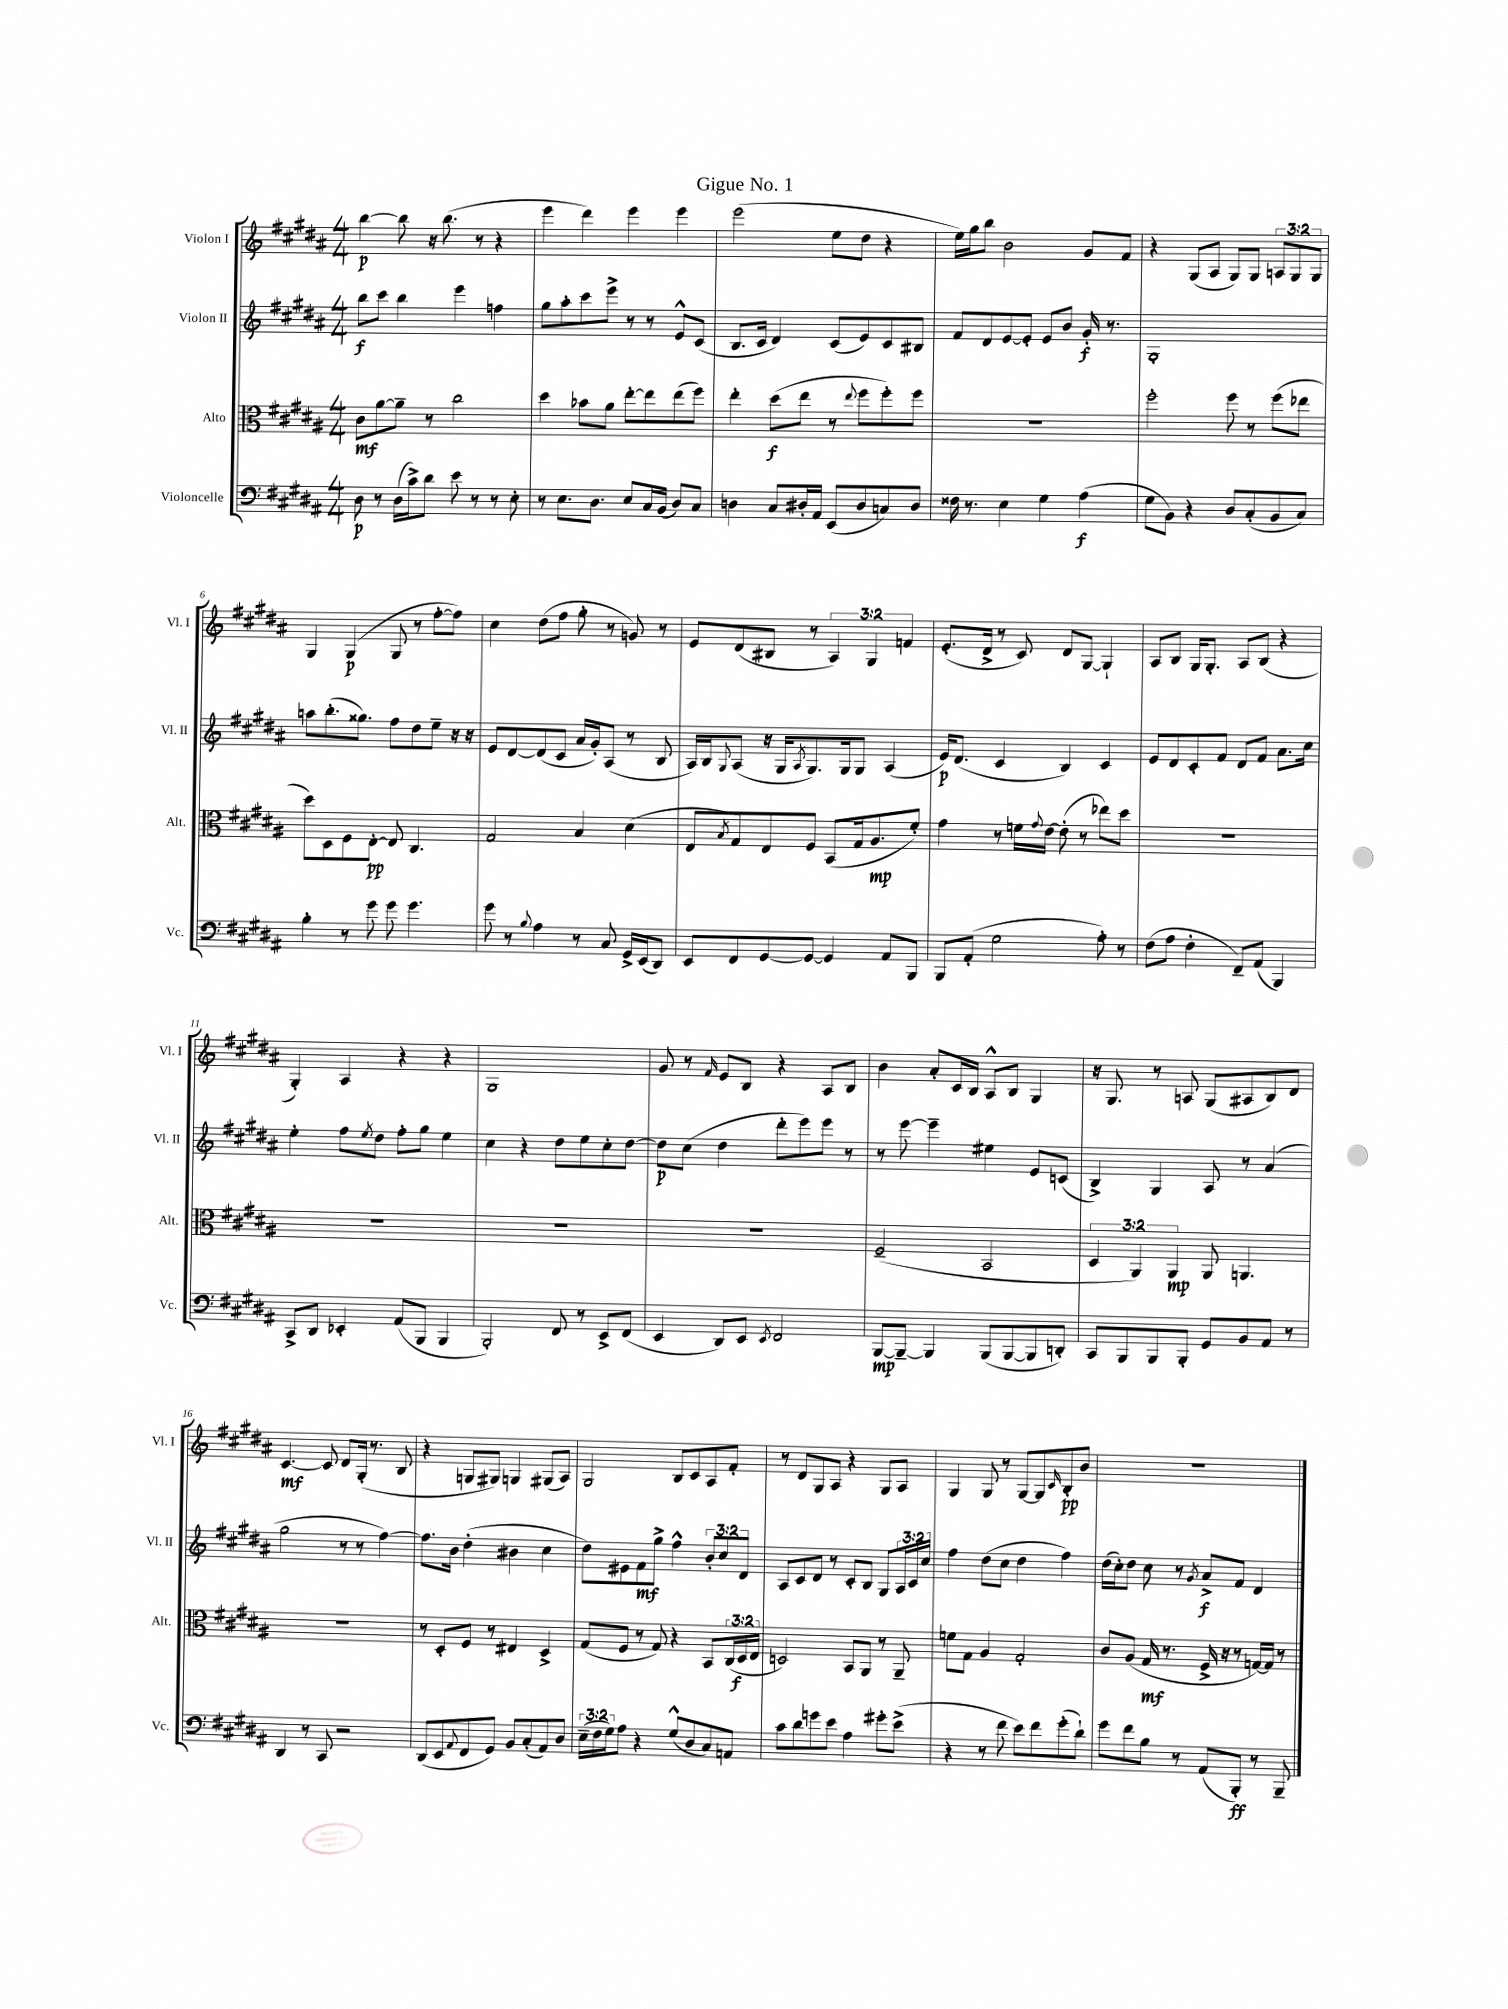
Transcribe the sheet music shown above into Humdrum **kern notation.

**kern	**kern	**kern	**kern
*staff4	*staff3	*staff2	*staff1
*clefF4	*clefC3	*clefG2	*clefG2
*k[f#c#g#d#a#]	*k[f#c#g#d#a#]	*k[f#c#g#d#a#]	*k[f#c#g#d#a#]
*M4/4	*M4/4	*M4/4	*M4/4
8D#	8c#	8bb	[4bb
8r	[8a#	8ccc#	.
(16D#	8a#~]	4bb	8bb]
16c#^)	.	.	.
8d#	8r	.	16r
.	.	.	(8.bb
8e	2cc#	4eee	.
8r	.	.	8r
8r	.	4ff	4r
8E'	.	.	.
=	=	=	=
8r	4dd#	8gg#	4eee
8.E	.	8aa#'	.
.	8b-	8ccc#	4ddd#)
8.D#	.	.	.
.	8a#	8eee^	.
8E	[8ee'	8r	4eee
16C#	8ee]	8r	.
(16BB	.	.	.
8D#)	(8ee	8e^^	4eee
8C#	8ff#)	(8c#	.
=	=	=	=
4D	4ee'	8.B	(2eee
.	.	16c#	.
8C#	(8dd#	4d#)	.
16D#'	8ee	.	.
16AA#	.	.	.
(8EE	8r	(8c#	8ee
.	8qqee	.	.
8D#	8ff#	8e)	8dd#
8C)	8ff#')	8c#	4r
8D#	8ff#	8B#	.
=	=	=	=
16F##	1r	8f#	16ee)
8.r	.	.	16gg#
.	.	8d#	8bb
4E	.	[8e	2b
.	.	8e']	.
4G#	.	8e	.
.	.	8b	.
(4A#	.	16g#'	8g#
.	.	8.r	.
.	.	.	8f#
=	=	=	=
8G#	2ff#'	1G#'	4r
8BB)	.	.	.
4r	.	.	(8G#
.	.	.	8A#
8D#	8ff#	.	8G#)
(8C#'	8r	.	8G#
8BB	(8ff#	.	12A
.	.	.	12G#
8C#)	8ee-	.	.
.	.	.	12G#
=	=	=	=
4B'	8dd#)	8aa	4G#
.	8D#	(8.bb'	.
8r	8F#	.	(4G#
.	.	8.gg##)	.
8g#	[8E'	.	.
8g#	8E]	8ff#	8G#
4.g#	4.C#	8dd#	8r
.	.	8ee~	[8ff#'
.	.	16r	8ff#])
.	.	16r	.
=	=	=	=
8g#	2G#	8e	4cc#
8r	.	[8d#	.
8qqB	.	.	.
4A#	.	(8d#]	(8dd#
.	.	8c#	8ff#
8r	4B	16a#	8gg#'
.	.	16g#')	.
8C#	.	(8A#	8r
16GG#^	(4d#	8r	8g)
(16EE	.	.	.
8DD#)	.	8B	8r
=	=	=	=
8EE	8E	16A#)	8e
.	.	16B	.
.	8qB	8qqG#	.
8FF#	8G#)	(8A#	(8d#
[8GG#	8E	16r	8B#
.	.	16G#	.
.	.	8qA#	.
8GG#_	8F#	8.G#)	8r
4GG#]	(8BB	.	6A#)
.	.	16G#	.
.	16G#	8G#	.
.	.	.	6G#
.	8.A#	.	.
8AA#	.	(4A#	.
.	.	.	6f
8BBB	8f#')	.	.
=	=	=	=
8BBB	4g#	16e)	(8.e'
.	.	(8.d#	.
(8AA#'	.	.	.
.	.	.	16d#^
2G#	8r	4c#	8r
.	16f	.	8c#)
.	8qqg#	.	.
.	[16e	.	.
.	(8e']	4B)	8d#
.	8r	.	[8G#
8A#')	8ee-)	4c#	4G#`]
8r	8dd#	.	.
=	=	=	=
(8F#	1r	8e	8A#
8A#	.	8d#	8B
4F#'	.	8c#'	16G#
.	.	.	8.G#'
.	.	8f#	.
8FF#~)	.	8d#	8A#
(8AA#	.	8f#	(8B
4BBB)	.	8.a#	4r
.	.	16cc#	.
=	=	=	=
8CC#^	1r	4ee'	4G#')
8DD#	.	.	.
4EE-'	.	8ff#	4A#
.	.	8qee	.
.	.	8dd#	.
(8AA#	.	8ff#'	4r
8BBB	.	8gg#	.
4BBB	.	4ee	4r
=	=	=	=
2BBB')	1r	4cc#	1G#
.	.	4r	.
8FF#	.	8dd#	.
8r	.	8ee	.
8EE^	.	8cc#'	.
(8FF#	.	[8dd#	.
=	=	=	=
4EE	1r	8dd#]	8g#
.	.	(8cc#	8r
.	.	.	16qqf#
8DD#)	.	4dd#	8e
8EE	.	.	8B
8qEE	.	.	.
2FF#	.	8ddd#'	4r
.	.	8eee)	.
.	.	8eee	8A#
.	.	8r	8B
=	=	=	=
[8BBB	(2F#~	8r	4b
8BBB~_	.	[8eee	.
4BBB]	.	4eee~]	8a#'
.	.	.	16c#
.	.	.	16B
(8BBB	2BB	4ee#	8A#^^
[8BBB	.	.	8B
8BBB]	.	8e	4G#
8DD')	.	(8c	.
=	=	=	=
8CC#	6D#	4B^)	16r
.	.	.	8.G#
8BBB	.	.	.
.	6AA#)	.	.
8BBB	.	4G#	8r
.	6AA#	.	.
8BBB'	.	.	8A
8GG#	8AA#	8A#	(8G#
8BB	4.AA	8r	8A#
8AA#	.	(4a#	8B)
8r	.	.	8d#
=	=	=	=
4DD#	1r	2gg#	[4.c#
8r	.	.	.
8CC#	.	.	8c#]
2r	.	8r	8d#
.	.	8r	(16G#'
.	.	.	8.r
.	.	[4ff#)	.
.	.	.	8B
=	=	=	=
(8DD#	8r	8.ff#]	4r
8EE	8D#'	.	.
.	.	16b	.
8qqAA#	.	.	.
8FF#	8F#	(4dd#'	8G
8GG#)	8r	.	8G#)
8BB	4E#	4b#	4G
(8C#'	.	.	.
8AA#)	4D#^	4cc#	(8G#
8D#	.	.	8A#)
=	=	=	=
(24E~	(8G#	8dd#)	2G#
24F#	.	.	.
24G#)	.	.	.
8A#	8F#	8e#	.
4r	8r	8f#	.
.	8G#)	8gg#^	.
(8G#^^	4r	4ff#^^	8B
8D#	.	.	8c#
8C#)	8BB	12b'	8A#
.	.	12cc#	.
8AA	(24C#	.	8f#'
.	24D#	12d#	.
.	24E	.	.
=	=	=	=
8c#	2D)	8A#	8r
8d#	.	8c#	8d#
8g	.	8d#	8G#
8e	.	8r	8A#
4A#	8BB	8c#'	4r
.	8AA#	8B	.
8g#'	8r	8G#	8G#
(8e^	8AA#~	24A#	8A#
.	.	24c#	.
.	.	24cc#	.
=	=	=	=
4r	8f	4ff#	4G#
.	8G#	.	.
8r	4A#	(8dd#	8G#
8f#	.	8cc#	8r
8e)	2G#'	4dd#	[8G#
8f#	.	.	8G#]
.	.	.	16qqc#
(8g#'	.	4ff#)	8B'
8d#`)	.	.	8b
=	=	=	=
8g#	8c#	(16dd#	1r
.	.	16cc#')	.
8f#	(8A#	8dd#	.
8B	16G#	8cc#	.
.	8.r	.	.
8r	.	8r	.
.	.	8qg#	.
(8AA#	16F#^	8a#^	.
.	16r	.	.
8BBB')	8r	8f#	.
8r	[16G)	4d#	.
.	16G]	.	.
8BBB~	8r	.	.
==	==	==	==
*-	*-	*-	*-
